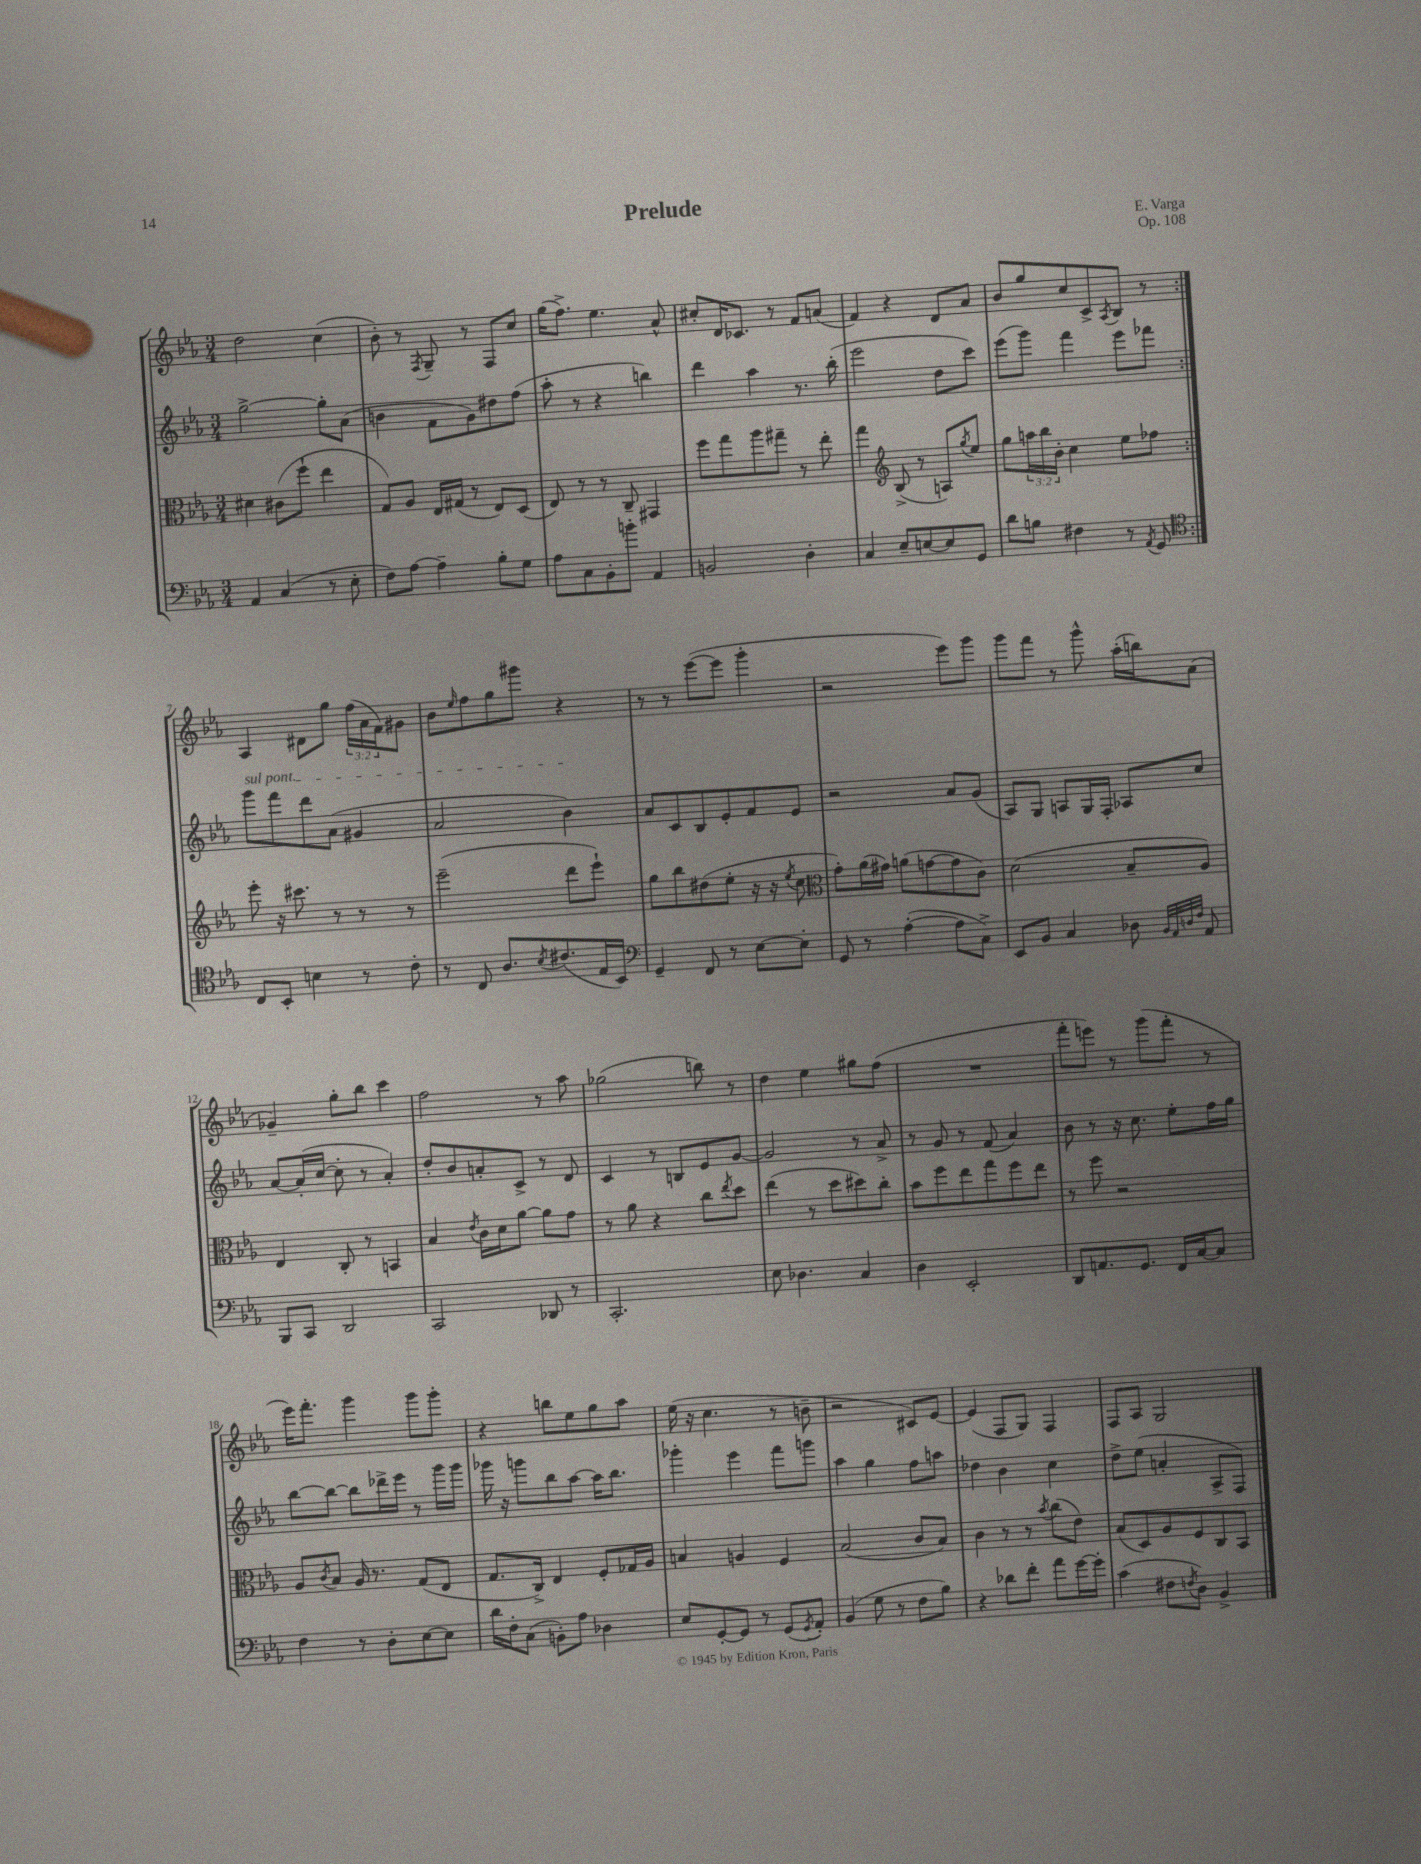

**kern	**kern	**kern	**kern
*part4	*part3	*part2	*part1
*staff4	*staff3	*staff2	*staff1
*clefF4	*clefC3	*clefG2	*clefG2
*k[b-e-a-]	*k[b-e-a-]	*k[b-e-a-]	*k[b-e-a-]
*M3/4	*M3/4	*M3/4	*M3/4
=1	=1	=1	=1
4AA-/	4d#X\	[2gg^\	2dd\
(4C/	(8c#X\L	.	.
.	8ff`\J	.	.
8r	4ee-\	8gg'\L]	(4cc\
8E-'\	.	(8a-\J	.
=2	=2	=2	=2
8F\L)	8G/L)	4bn\	8b-'\)
[8A-\J	8A-/J	.	8r
.	.	.	8qF/
4A-~\]	16E-/LL	8f\L	8G~/
.	(16G#X/JJ	.	.
.	8r	8g\)	8r
8B-'\L	8E-/L)	8dd#X\	8F/L
8G\J	(8D/J	(8ff\J	8cc/J
=3	=3	=3	=3
8A-\L	8E-/)	8aa-'\	(16gg\KL
.	.	.	8.ff^\J)
8C\	8r	8r	.
8BB-'\	8r	4r	4.ee-\
8bn'\J	8C~/	.	.
4AA-/	4GG#X/	4bbn\)	.
.	.	.	8a-^^/
=4	=4	=4	=4
2BBn/	8ff\L	4ddd\	8cc#X'/L
.	8gg\	.	16d/K
.	.	.	8.c-X/J
.	8aa-\	4aa-\	.
.	8gg#X~\J	.	8r
4D'\	8r	8.r	8f/L
.	8ee-'\	.	(8an/J
.	.	(16bb-'\	.
=5	=5	=5	=5
4C/	4gg\	2eee-\	4f/)
*	*clefG2	*	*
8E-~/L	(8B-^/	.	4r
[8En/	8r	.	.
8E/]	8An/L)	8dd\L	8d/L
.	8qgg/	.	.
8GG/J	8ee-/J	8ccc\J)	8a-/J
=6	=6	=6	=6
8d\L	8gg\L	(8eee-\L	8b-/L
8Bn\J	24aan\L	8ggg\J)	8gg/
.	24bb-\	.	.
.	24b-'\JJ	.	.
4F#X\	4cc\	4fff\	8cc/
.	.	.	8c^/
.	.	.	8qA-/
8r	8ee-\L	8eee-\L	8B-/J
8qAA-/	.	.	.
8GG/	8ff-X\J	8fff-X\J	8r
!!LO:LB:g=z
=7:|!	=7:|!	=7:|!	=7:|!
*clefC4	*	*	*
!	!	!LO:TX:a:i:t=sul pont.	!
8C/L	8eee-'\	8ggg\L	4A-/
8BB-'/J	16r	8fff\	.
.	8.ccc#X\	.	.
4Bn\	.	8ddd\	8d#X\L
.	8r	(8a-\J	8gg\J
8r	8r	4g#X/	(24ff\LL
.	.	.	24a-\
.	.	.	24f\J)
8c'\	8r	.	8g#X\J
=8	=8	=8	=8
8r	(2eee-~\	2a-/	8b-\L
.	.	.	16qqee-/
8C/	.	.	8ff\
8.A-/L	.	.	8gg\
.	.	.	8ggg#X\J
8qB-/	.	.	.
(8.c#X/	.	.	.
.	8ddd\L	4b-\)	4r
16E-/L	8eee-`\J)	.	.
16BB-/JJ)	.	.	.
=9	=9	=9	=9
*clefF4	*	*	*
4GG~/	8gg\L	8a-/L	8r
.	8bb-\	8c/	8r
8FF/	(8dd#X\	8B-/	([8eee-\L
8r	8ee-'\J	8e-'/	8eee-\J]
[8E-\L	16r	8f/	4ggg'\
.	16r	.	.
.	8qee-/	.	.
8E-'\J]	8cc\	8e-/J	.
=10	=10	=10	=10
*	*clefC3	*	*
8GG/	8g'\L)	2r	2r
8r	(16a-\L	.	.
.	16g#X\JJ)	.	.
([4A-'\	(8an\L	.	.
.	[8gn\	.	.
8A-\L]	8g\]	8a-/L	8eee-\L)
8C^\J)	8c\J)	(8g/J	8ggg\J
=11	=11	=11	=11
8EE-/L	(2d\	8A-/L)	8ggg\L
8BB-/J	.	8G/J	8fff\J
4C/	.	8An/L	8r
.	.	16G/L	8ggg^^\
.	.	16F'/JJ	.
8D-X\	8B-~/L	8A-X/L	(16aa-'\LL
.	.	.	16bbn\J)
32qqBB-/LLL	.	.	.
32qqAA-/	.	.	.
32qqDn/	.	.	.
32qqF/JJJ	.	.	.
8AA-/	8A-/J)	8cc/J	(8a-\J
!!LO:LB:g=z
=12	=12	=12	=12
8BBB-/L	4E-/	[8a-/L	4g-X~/)
8CC/J	.	(16a-'/L]	.
.	.	[16cc/JJ	.
2DD/	8C'/	8cc'\]	8gg'\L
.	8r	8r	8bb-\J
.	4BBn/	4a-'/)	4ccc\
=13	=13	=13	=13
2CC/	4B-/	8dd'/L	2ff\
.	.	8b-/	.
.	8qe-/	.	.
.	16c\LL	8an'/	.
.	16d\J	.	.
.	[8a-\J	8c^/J	.
8DD-X/	8a-\L]	8r	8r
8r	8g\J	8d/	8aa-\
=14	=14	=14	=14
2.CC'/	8r	4c/	(2gg-X\
.	8a-\	.	.
.	4r	8r	.
.	.	8Bn/L	.
.	8cc\L	8e-/	8bbn\)
.	8qee-/	.	.
.	8dd\J	[8g/J	8r
=15	=15	=15	=15
8E-\	(4ee-\	2g/]	4dd\
4.D-X\	.	.	.
.	8r	.	4ee-\
.	8dd\L	.	.
4C/	8dd#X\)	8r	8gg#X\L
.	8cc'\J	8a-^/	(8ff\J
=16	=16	=16	=16
4D\	8b-\L	8r	2.r
.	8ff\	8g/	.
2EE-'/	8ee-\	8r	.
.	8gg\	(8f/	.
.	8ff\	4a-/)	.
.	8ee-\J	.	.
=17	=17	=17	=17
8DD/L	8r	8b-\	8fff'\L
8.AAn/	8ff\	8r	8eeen\J)
.	2r	16r	8r
8.GG/J	.	8.cc\	.
.	.	.	(8ggg\L
16FF/LL	.	8ee-'\L	8fff'\J
[16C/J	.	.	.
8C/J]	.	16ff\L	8r
.	.	16gg\JJ	.
!!LO:LB:g=z
=18	=18	=18	=18
4F\	8A-/L	[8bb-\L	16eee-\KL)
.	.	.	8.fff'\J
.	8qc/	.	.
.	8B-/J	8bb-\J_	.
8r	16A-/	8bb-\L]	4ggg\
.	8.r	.	.
8D'\L	.	16ddd-X^\L	.
.	.	16eee-\JJ	.
[8E-\	(8G/L	8r	8ggg\L
8E-\J]	8E-/J	16ggg\LL	8ggg'\J
.	.	16ggg\JJ	.
=19	=19	=19	=19
16d\LL	8.G/L	16ggg-X\	4r
16F'\J	.	16r	.
(8C\J	.	8gggn\L	.
.	16C^/Jk)	.	.
8BBn'\L)	4E-/	8bb-\	8bbn\L
8A-\J	.	[8aa-\J	8ee-\
4D-X\	8F'/L	16aa-\KL]	8gg\
.	.	8.bb-\J	.
.	16G-X/L	.	8aa-\J
.	16A-/JJ	.	.
=20	=20	=20	=20
8E-/L	4Bn/	4ggg-X'\	(16ee-\
.	.	.	16r
[8GG'/	.	.	4.cc\
8GG/J]	4An/	4eee-\	.
8r	.	.	.
(8GG/L	4F/	8fff\L	8r
8qGG/	.	.	.
8AA-'/J)	.	8gggn\J	8bn~\
=21	=21	=21	=21
(4BB-/	(2B-/	4aa-\	2r
8G\	.	4gg\	.
8r	.	.	.
8F\L	8c/L	8ff\L	8c#X/L)
8B-\J)	8B-/J)	8aan\J	[8e-/J
=22	=22	=22	=22
4r	4c\	4dd-X\	(4e-/]
8d-X\L	8r	4b-\	8F/L
8f'\J	8r	.	8G/J)
.	8qb-/	.	.
8a-\L	(8cc\L	4cc\	4F/
[16g\L	8e-\J)	.	.
16g'\JJ]	.	.	.
=23	=23	=23	=23
(4c\	(8B-/L	8dd^\L	8F/L
.	8D/)	(8ee-\J	8A-/J
8F#X\L	8A-/	4an'/	2G/
8qFn/	.	.	.
8D\J)	8F/	.	.
4BB-^/	8C/	8A-^/L	.
.	8BB-/J	8F/J)	.
==	==	==	==
*-	*-	*-	*-
